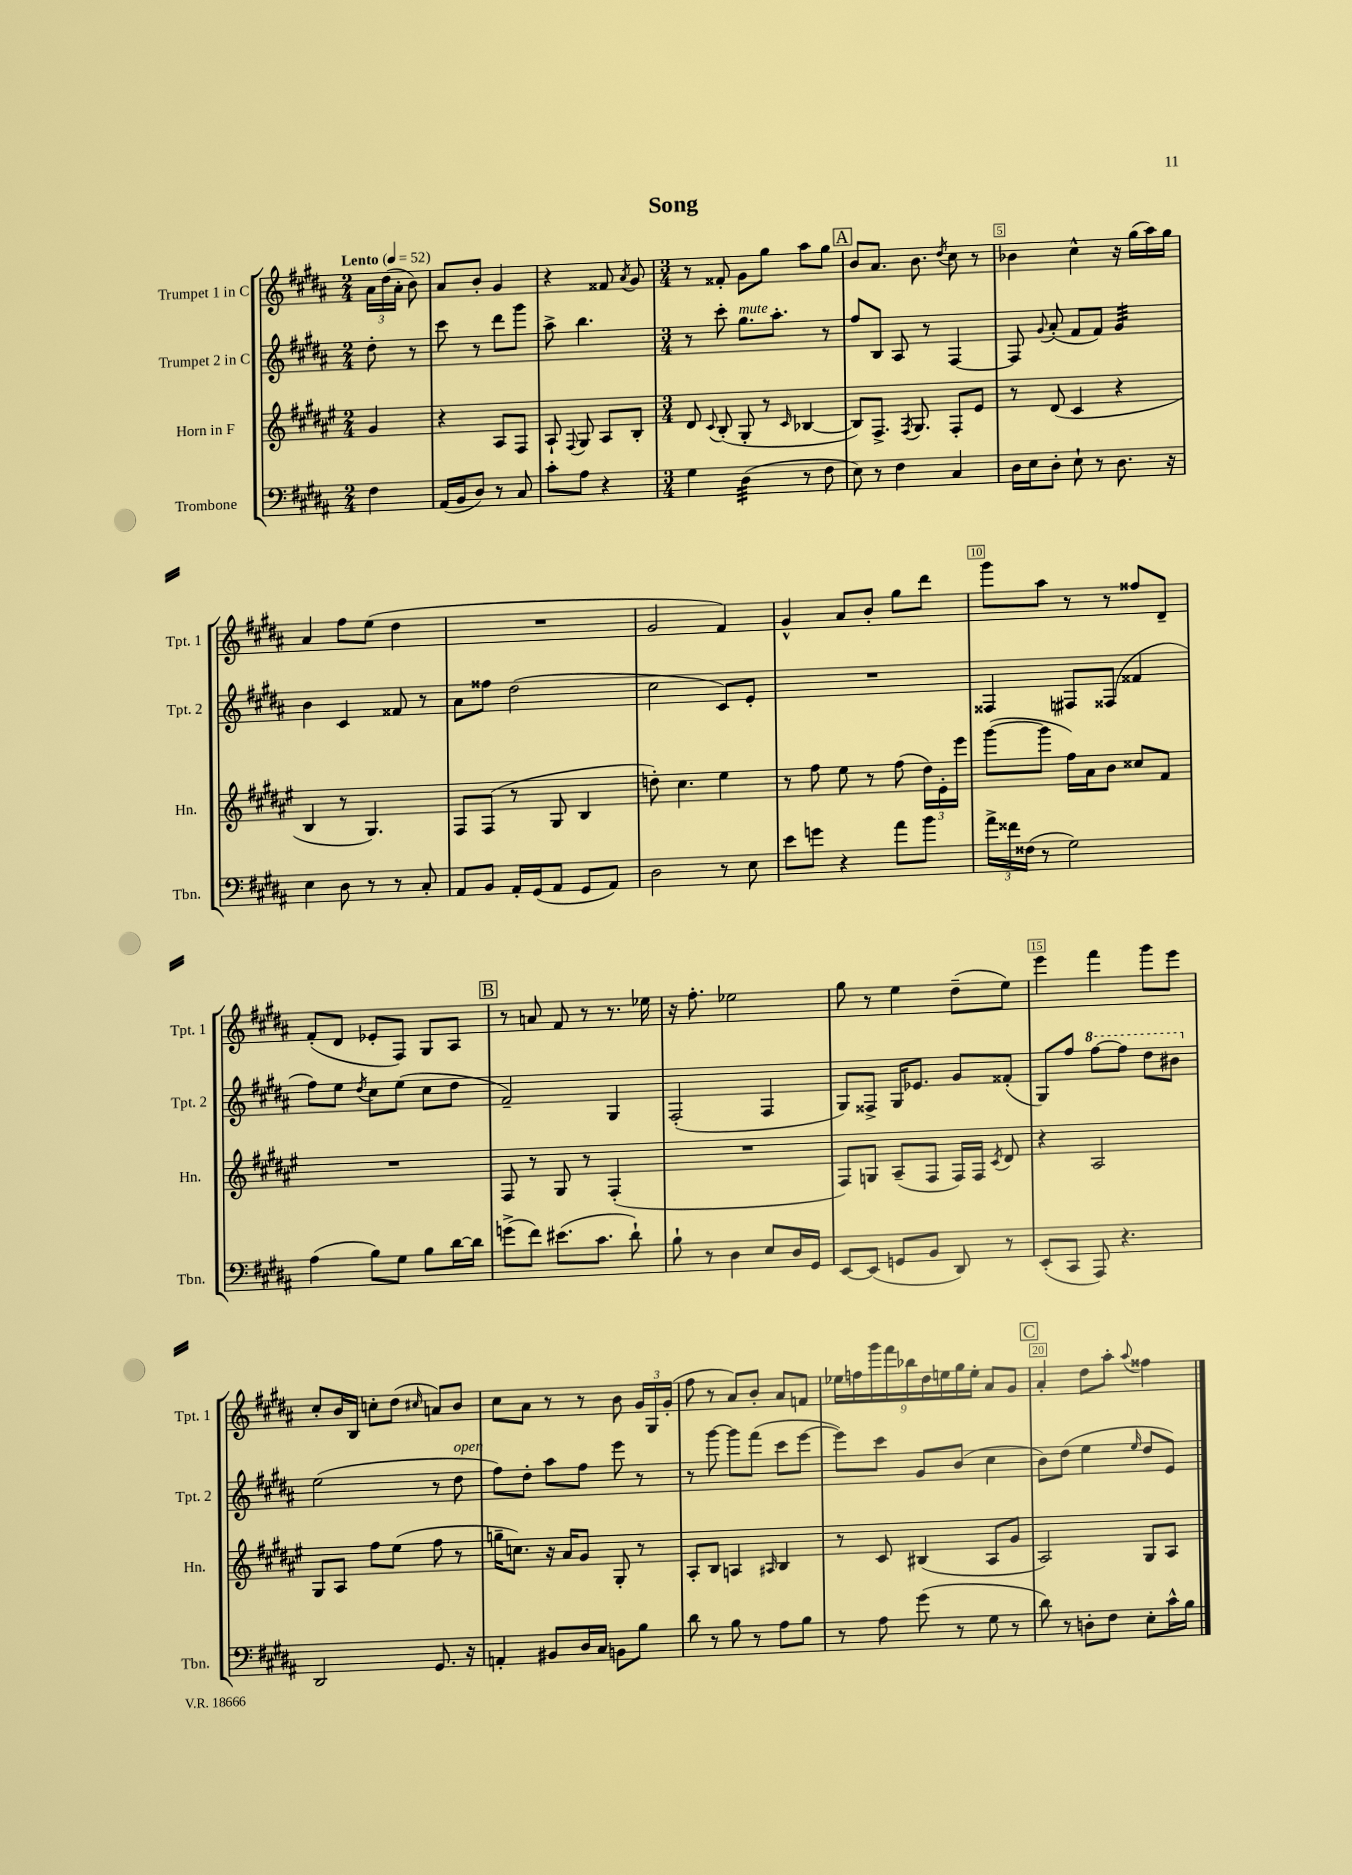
\header { title = "Song" }
<<
\new StaffGroup <<
\new Staff = "s0" \with { instrumentName = "Trumpet 1 in C" shortInstrumentName = "Tpt. 1" } {
    \clef treble \key b \major \numericTimeSignature \time 2/4 \partial 4 \tempo "Lento" 4 = 52
    \autoBeamOff \tuplet 3/2 { ais'16[ dis''16( ais'16]-. } b'8) |
    ais'8[ b'8]-. gis'4 |
    r4 fisis'8 \acciaccatura { ais'8 } gis'8 |
    \numericTimeSignature \time 3/4 r8 fisis'8-. gis'8[ gis''8] ais''8[ gis''8] |
    \mark \markup { \box "A" } b'8[ ais'8.] b'8. \acciaccatura { dis''8 } cis''8 r8 |
    bes'4 cis''4-^ r16 gis''16[( ais''16) gis''16] |
    ais'4 fis''8[ e''8]( dis''4 |
    R2. |
    gis'2 fis'4) |
    gis'4-^ ais'8[ b'8]-. gis''8[ dis'''8] |
    gis'''8[ ais''8] r8 r8 fisis''8[ dis'8]-- |
    fis'8[-.( dis'8] ees'8[-. fis8]) gis8[ ais8] |
    \mark \markup { \box "B" } r8 a'8 fis'8 r8 r8. ees''16 |
    r16 fis''8.-. ees''2 |
    gis''8 r8 e''4 dis''8[--( e''8]) |
    e'''4 fis'''4 gis'''8[ e'''8] |
    cis''8[-. b'16 b16] c''8[-. dis''8]( \grace { cis''16 } a'8[) b'8] |
    cis''8[ ais'8] r8 r8 b'8 \tuplet 3/2 { gis'16[ gis16 gis'16]-.( } |
    fis''8 r8 ais'8[) b'8]-. ais'8[ f'8] |
    \tuplet 9/8 { ees''16[ f''16 gis'''16 fis'''16 bes''16 dis''16 e''16 gis''16 e''16]-. } ais'8[ gis'8] |
    \mark \markup { \box "C" } ais'4-. dis''8[ ais''8]-. \appoggiatura { ais''8 } fisis''4 \bar "|." |
}
\new Staff = "s1" \with { instrumentName = "Trumpet 2 in C" shortInstrumentName = "Tpt. 2" } {
    \clef treble \key b \major \numericTimeSignature \time 2/4 \partial 4
    \autoBeamOff dis''8-. r8 |
    cis'''8 r8 dis'''8[ gis'''8] |
    ais''8-> b''4. |
    \numericTimeSignature \time 3/4 r8 cis'''8-. gis''8.[^\markup { \italic "mute" } ais''8.]-. r8 |
    \mark \markup { \box "A" } fis''8[ b8] ais8 r8 fis4~ |
    fis8 \appoggiatura { gis'8 } ais'8-.( fis'8[ fis'8]) gis'4:32 |
    b'4 cis'4 fisis'8 r8 |
    ais'8[ fisis''8] dis''2( |
    cis''2 cis'8[) e'8]-. |
    R2. |
    fisis4 fis8[ fisis8]( fisis'4 |
    fis''8[) e''8] \acciaccatura { dis''8 } cis''8[ e''8]( cis''8[ dis''8] |
    \mark \markup { \box "B" } fis'2--) gis4 |
    fis2-.( fis4 |
    gis8[) fisis8]-> gis16[ ees'8.] gis'8[ fisis'8]-.( |
    gis8[) fis''8] \ottava #1 fis'''8[~ fis'''8] dis'''8[ bis''8] \ottava #0 |
    e''2( r8 dis''8^\markup { \italic "open" } |
    fis''8[) dis''8]-. ais''8[ fis''8] e'''8 r8 |
    r8 gis'''8~ gis'''8[ fis'''8]( cis'''8[ e'''8]~ |
    e'''8[) cis'''8] gis'8[ b'8]( cis''4 |
    \mark \markup { \box "C" } b'8[) dis''8]( e''4 \grace { e''16 } dis''8[ e'8]) \bar "|." |
}
\new Staff = "s2" \with { instrumentName = "Horn in F" shortInstrumentName = "Hn." } {
    \clef treble \key fis \major \numericTimeSignature \time 2/4 \partial 4
    \autoBeamOff gis'4 |
    r4 ais8[ fis8] |
    ais8-! \appoggiatura { fis8 } gis8 ais8[ b8]-. |
    \numericTimeSignature \time 3/4 dis'8 \appoggiatura { cis'8 } b8-.( gis8-. r8 \grace { cis'16 } bes4~ |
    \mark \markup { \box "A" } bes8[) fis8.]-> \acciaccatura { fis8 } gis8. fis8[-. eis'8] |
    r8 dis'8( cis'4 r4 |
    b4 r8 gis4.) |
    fis8[ fis8]( r8 gis8 b4 |
    d''8-.) cis''4. eis''4 |
    r8 fis''8 eis''8 r8 fis''8( \tuplet 3/2 { dis''16[) eis'16-. eis'''16] } |
    gis'''8[~( gis'''8] fis''16[) ais'16 b'8] cisis''8[ fis'8] |
    R2. |
    \mark \markup { \box "B" } fis8 r8 gis8 r8 fis4-.( |
    R2. |
    fis8[) g8] ais8[--( fis8] fis16[) fis16] \acciaccatura { cis'8 } dis'8 |
    r4 ais2 |
    gis8[ ais8] fis''8[ eis''8]( fis''8 r8 |
    g''16[-- c''8.]) r16 ais'16[ gis'8] gis8-. r8 |
    ais8[-. b8] a4 \grace { ais16 } b4 |
    r8 cis'8 bis4( ais8[ gis'8] |
    \mark \markup { \box "C" } ais2) gis8[ ais8] \bar "|." |
}
\new Staff = "s3" \with { instrumentName = "Trombone" shortInstrumentName = "Tbn." } {
    \clef bass \key b \major \numericTimeSignature \time 2/4 \partial 4
    \autoBeamOff fis4 |
    ais,16[( b,16 dis8]) r8 cis8 |
    cis'8[-. ais8] r4 |
    \numericTimeSignature \time 3/4 gis4 dis4:32( r8 fis8 |
    \mark \markup { \box "A" } e8) r8 fis4 cis4 |
    dis16[ e16 dis8]-. e8-! r8 dis8. r16 |
    e4 dis8 r8 r8 cis8-. |
    ais,8[ b,8] ais,16[-. gis,16( ais,8] gis,8[ ais,8]) |
    dis2 r8 e8 |
    e'8[ g'8] r4 ais'8[ b'8] |
    \tuplet 3/2 { ais'16[-> fisis'16 fisis16]( } r8 gis2) |
    ais4( b8[) gis8] b8[ dis'16~ dis'16] |
    \mark \markup { \box "B" } g'8[->( fis'8]) eis'8.[( cis'8.] dis'8-!) |
    b8-! r8 dis4 e8[ dis16 gis,16] |
    e,8[~ e,8]( g,8[ b,8] dis,8) r8 |
    e,8[-.( cis,8] ais,,8) r4. |
    dis,2 gis,8. r16 |
    a,4-. bis,8[ dis16 cis16] b,8[ b8] |
    dis'8 r8 b8 r8 ais8[ b8] |
    r8 ais8 gis'8( r8 gis8 r8 |
    \mark \markup { \box "C" } dis'8) r8 d8[-. fis8] e8[-. cis'16-^ b16] \bar "|." |
}
>>
>>
\layout { \context { \Score \override BarNumber.break-visibility = ##(#f #t #t) barNumberVisibility = #(every-nth-bar-number-visible 5) \override BarNumber.stencil = #(make-stencil-boxer 0.1 0.3 ly:text-interface::print) } }
